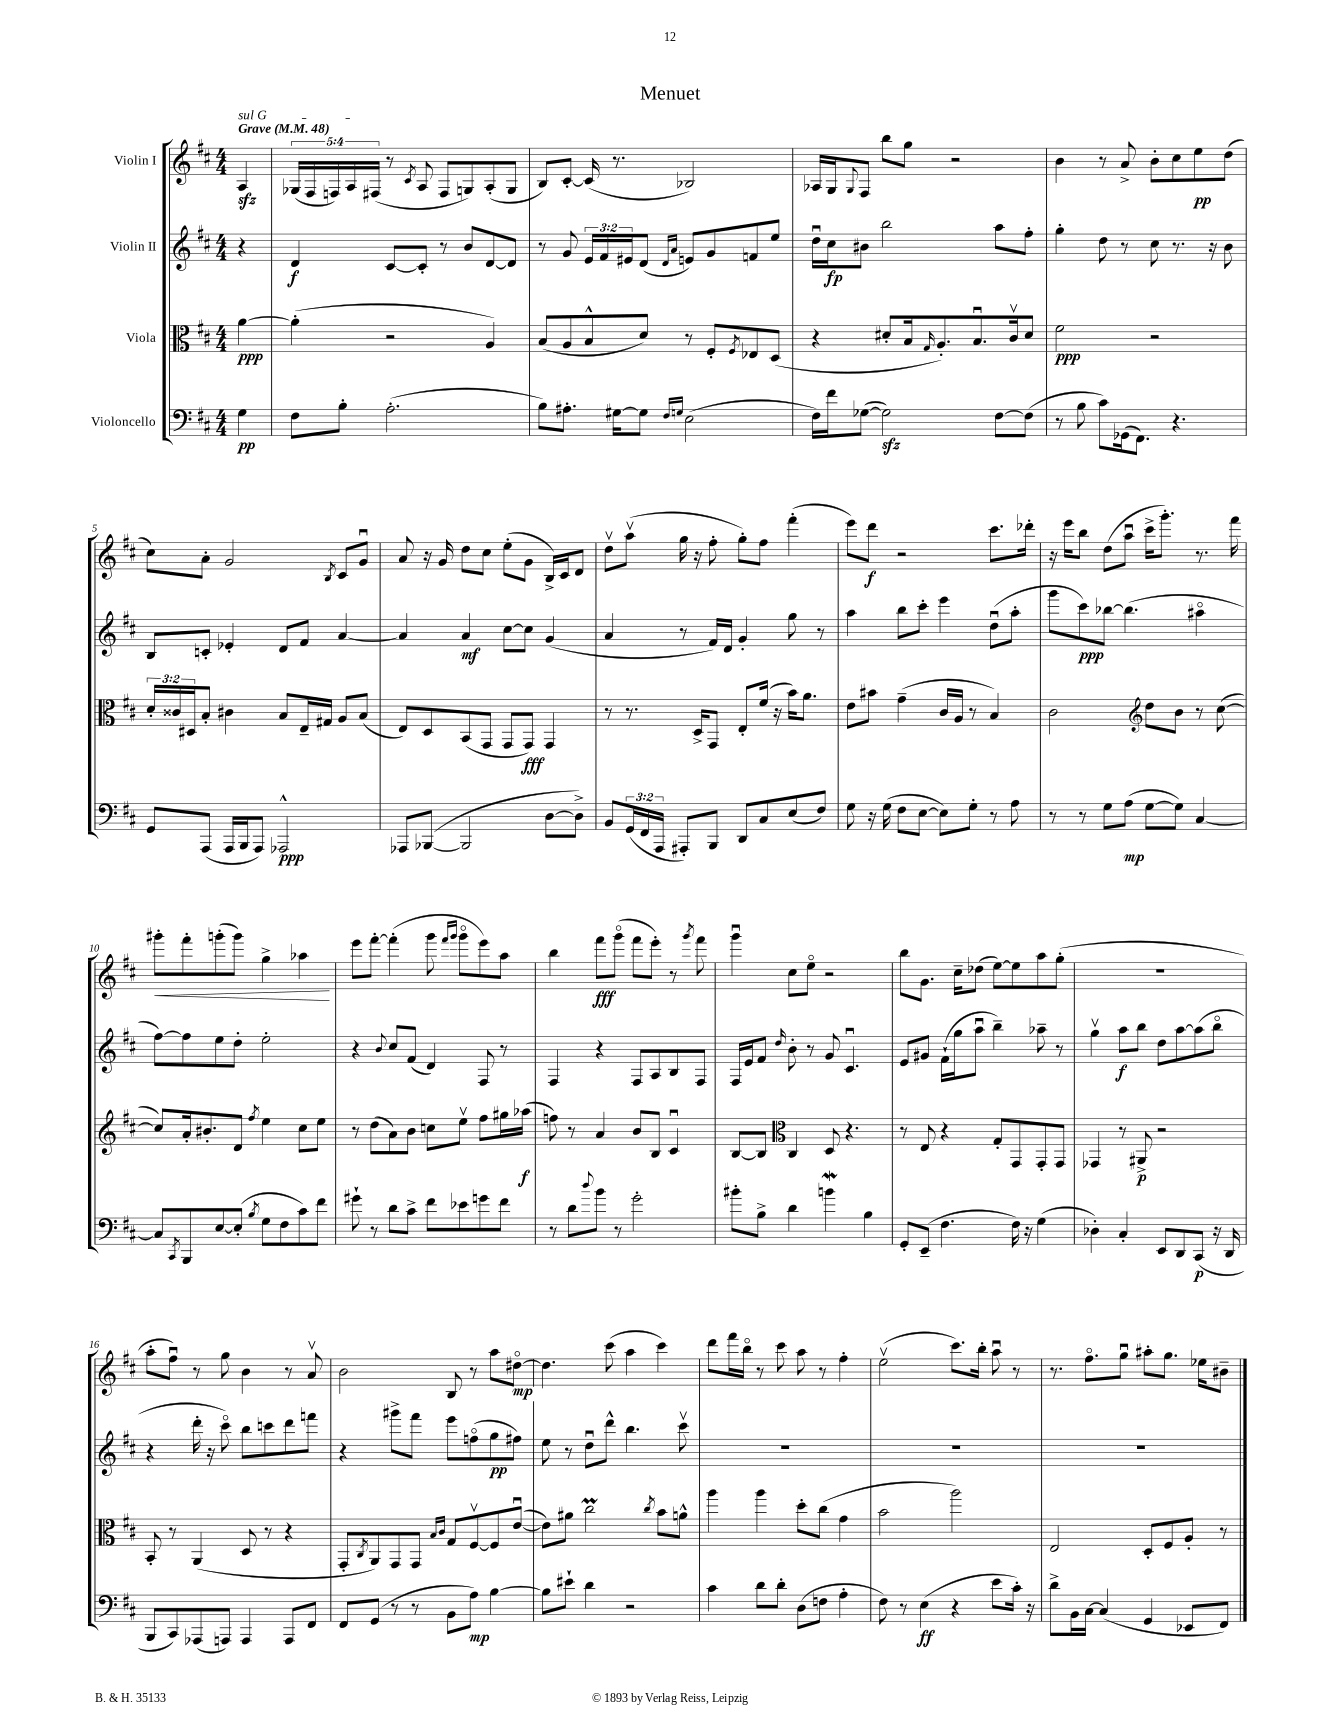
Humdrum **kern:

**kern	**dynam	**kern	**dynam	**kern	**dynam	**kern	**dynam
*part4	*part4	*part3	*part3	*part2	*part2	*part1	*part1
*staff4	*staff4	*staff3	*staff3	*staff2	*staff2	*staff1	*staff1
*I"Violoncello	*	*I"Viola	*	*I"Violin II	*	*I"Violin I	*
*clefF4	*	*clefC3	*	*clefG2	*	*clefG2	*
*k[f#c#]	*	*k[f#c#]	*	*k[f#c#]	*	*k[f#c#]	*
*M4/4	*	*M4/4	*	*M4/4	*	*M4/4	*
*MM48	*	*MM48	*	*MM48	*	*MM48	*
=	=	=	=	=	=	=	=
!	!	!	!	!	!	!LO:TX:a:B:t=Grave	!
!	!	!	!	!	!	!LO:TX:a:i:t=sul G	!
4G\	pp	[4a\	ppp	4r	.	4Azz/	.
=1	=1	=1	=1	=1	=1	=1	=1
8F#\L	.	(4a'\]	.	4d/	f	(20G-X/LL	.
.	.	.	.	.	.	20F#/	.
.	.	.	.	.	.	20Fn/)	.
8B'\J	.	.	.	.	.	.	.
.	.	.	.	.	.	20A/	.
.	.	.	.	.	.	(20F#X/JJ	.
(2.A'\	.	2r	.	[8c#/L	.	8r	.
.	.	.	.	.	.	8qc#/	.
.	.	.	.	8c#'/J]	.	8A/	.
.	.	.	.	8r	.	8F#/L	.
.	.	.	.	8b/L	.	8Gn/)	.
.	.	4A/)	.	[8d/	.	(8A'/	.
.	.	.	.	8d/J]	.	8G/J	.
=2	=2	=2	=2	=2	=2	=2	=2
8B\L)	.	(8B/L	.	8r	.	8B/L)	.
8.A#X'\J	.	8A/	.	8g/	.	[8c#'/J	.
.	.	8B^^/	.	24e/LL	.	(16c#/]	.
.	.	.	.	24f#/	.	.	.
[16G#X\KL	.	.	.	.	.	8.r	.
.	.	.	.	24e#X/J	.	.	.
8G#\J]	.	8d/J)	.	(8d/J	.	.	.
16qqF#/LL	.	.	.	16qqd/LL	.	.	.
16qqGn/JJ	.	.	.	16qqa/JJ	.	.	.
(2E\	.	8r	.	8en/L)	.	2B-X/)	.
.	.	8F#'/L	.	8g/	.	.	.
.	.	8qF#/	.	.	.	.	.
.	.	8E-X/	.	8fn/	.	.	.
.	.	(8D/J	.	8ee/J	.	.	.
=3	=3	=3	=3	=3	=3	=3	=3
16F#\LL)	.	4r	.	16ddu\LL	.	16A-X/LL	.
16f#\J	.	.	.	16cc#\J	fp	16G/J	.
.	.	.	.	.	.	8qqG/	.
([8G-X\J	.	.	.	8b#X\J	.	8F#/J	.
2G-zz\])	.	8d#X'/L	.	2bb\	.	8bb\L	.
.	.	16B/k	.	.	.	8gg\J	.
.	.	16qqG/	.	.	.	.	.
.	.	8.A'/)	.	.	.	.	.
.	.	.	.	.	.	2r	.
.	.	8.Bu/	.	.	.	.	.
[8F#\L	.	.	.	8aa\L	.	.	.
.	.	16c#v/k	.	.	.	.	.
(8F#\J]	.	8d#/J	.	8ff#'\J	.	.	.
=4	=4	=4	=4	=4	=4	=4	=4
8r	.	2f#\	ppp	4gg'\	.	4b\	.
8B\	.	.	.	.	.	.	.
8c#\L)	.	.	.	8dd\	.	8r	.
(16GG-X\k	.	.	.	8r	.	8a^/	.
8.FF#\J)	.	.	.	.	.	.	.
.	.	2r	.	8cc#\	.	8b'\L	.
4.r	.	.	.	8.r	.	8cc#\	.
.	.	.	.	.	.	8ee\	pp
.	.	.	.	16r	.	.	.
.	.	.	.	8b\	.	(8dd\J	.
!!LO:LB:g=z
=5	=5	=5	=5	=5	=5	=5	=5
8GG/L	.	24d'/LL	.	8B/L	.	8cc#\L)	.
.	.	24c##X/	.	.	.	.	.
.	.	24D#X/J	.	.	.	.	.
(8AAA/J	.	8B'/J	.	8cn'/J	.	8a'\J	.
16AAA/LL	.	4c#X\	.	4e-X'/	.	2g/	.
16BBB/J	.	.	.	.	.	.	.
8AAA/J)	.	.	.	.	.	.	.
2AAA-X^^/	ppp	8B/L	.	8d/L	.	.	.
.	.	16E~/L	.	8f#/J	.	.	.
.	.	16G#X/JJ	.	.	.	.	.
.	.	.	.	.	.	8qB/	.
.	.	8A/L	.	[4a/	.	8c#/L	.
.	.	(8B/J	.	.	.	8gu/J	.
=6	=6	=6	=6	=6	=6	=6	=6
8AAA-X/L	.	8E/L)	.	4a/]	.	8a/	.
([8BBB-X/J	.	8D/	.	.	.	16r	.
.	.	.	.	.	.	16g/	.
2BBB-/]	.	(8BB/	.	4a/	mf	8dd\L	.
.	.	8GG/J	.	.	.	8cc#\J	.
.	.	8GG/L	.	[8cc#\L	.	(8ee'\L	.
.	.	8GG/J)	fff	8cc#\J]	.	8g\J	.
[8D\L	.	4GG/	.	(4g/	.	16B^/LL)	.
.	.	.	.	.	.	16c#/J	.
8D^\J])	.	.	.	.	.	8d/J	.
=7	=7	=7	=7	=7	=7	=7	=7
8BB/L	.	8r	.	4a/	.	8ddv\L	.
(24GG/L	.	8.r	.	.	.	(8aav\J	.
24FF#/	.	.	.	.	.	.	.
24AAA/JJ	.	.	.	.	.	.	.
8AAA#X'/L)	.	.	.	8r	.	16gg\	.
.	.	16D^/KL	.	.	.	16r	.
8BBB/J	.	8GG/J	.	16f#/LL)	.	8ff#'\	.
.	.	.	.	16d/JJ	.	.	.
8DD/L	.	8E'/L	.	4g'/	.	8gg'\L)	.
8C#/	.	(16f#/Jk	.	.	.	8ff#\J	.
.	.	16r	.	.	.	.	.
(8E/	.	16b\KL)	.	8gg\	.	(4fff#'\	.
.	.	8.a\J	.	.	.	.	.
8F#/J)	.	.	.	8r	.	.	.
=8	=8	=8	=8	=8	=8	=8	=8
8G\	.	8e\L	.	4aa\	.	8eee\L)	.
16r	.	8b#X\J	.	.	.	8ddd\J	f
(16G\	.	.	.	.	.	.	.
8F#\L	.	(4g~\	.	8bb\L	.	2r	.
[8E\J	.	.	.	8ccc#'\J	.	.	.
8E\L])	.	16c#/LL	.	4eee\	.	.	.
.	.	16A/JJ	.	.	.	.	.
8G'\J	.	8r	.	.	.	.	.
8r	.	4B/)	.	(8ddu\L	.	8.ccc#\L	.
8A\	.	.	.	8aa'\J	.	.	.
.	.	.	.	.	.	16ddd-X'\Jk	.
=9	=9	=9	=9	=9	=9	=9	=9
8r	.	2c#\	.	8ggg\L	.	16r	.
.	.	.	.	.	.	16eee\KL	.
8r	.	.	.	8ccc#\)	ppp	8bb\J	.
8G\L	.	.	.	[8bb-X\J	.	(8dd\L	.
(8A\J	mp	.	.	(4.bb-\]	.	8aau\J	.
*	*	*clefG2	*	*	*	*	*
[8G\L	.	8dd\L	.	.	.	16ccc#^\KL	.
.	.	.	.	.	.	8.ggg'\J)	.
8G\J])	.	8b\J	.	.	.	.	.
[4C#/	.	8r	.	4aa#X\	.	8.r	.
.	.	([8cc#\	.	.	.	.	.
.	.	.	.	.	.	16fff#\	.
!!LO:LB:g=z
=10	=10	=10	=10	=10	=10	=10	=10
!	!	!	!	!	!	!	!LO:HP:b
8C#/L]	.	8cc#/L])	.	[8ff#\L)	.	8ggg#X'\L	<
8qCC#/	.	.	.	.	.	.	.
8BBB/	.	16a'/k	.	8ff#\]	.	8fff#'\	.
.	.	8.b#X'/	.	.	.	.	.
[8E/	.	.	.	8ee\	.	(8gggn'\	.
(8E'/J]	.	8d/J	.	8dd'\J	.	8ggg\J)	.
8qB/	.	8qff#/	.	.	.	.	.
8G\L	.	4ee\	.	2ee'\	.	4gg^\	.
8F#\	.	.	.	.	.	.	.
8c#\)	.	8cc#\L	.	.	.	4aa-X\	.
8f#\J	.	8ee\J	.	.	.	.	.
.	.	.	.	.	.	.	[
=11	=11	=11	=11	=11	=11	=11	=11
8g#X`\	.	8r	.	4r	.	8eee\L	.
8r	.	(8dd\L	.	.	.	[8fff#'\J	.
.	.	.	.	8qqb/	.	.	.
8d\L	.	8a\)	.	8cc#/L	.	(4fff#'\]	.
8c#^\J	.	8b\J	.	(8f#/J	.	.	.
8f#\L	.	8ccn\L	.	4d/)	.	8ggg\	.
.	.	.	.	.	.	16qqfff#/LL	.
.	.	.	.	.	.	16qqggg/JJ	.
8e-X\	.	8eev\J	.	.	.	8ggg\L	.
8gn\	.	8ff#\L	.	8F#/	.	8eee\)	.
8f#\J	.	16gg#X\L	.	8r	.	8aa\J	.
.	.	(16aa-X\JJ	f	.	.	.	.
=12	=12	=12	=12	=12	=12	=12	=12
8r	.	8ffn\)	.	4F#/	.	4bb\	.
8d\L	.	8r	.	.	.	.	.
8qqdd/	.	.	.	.	.	.	.
8b\J	.	4a/	.	4r	.	8fff#\L	fff
8r	.	.	.	.	.	(8ggg\J	.
2g'\	.	8b/L	.	8F#/L	.	8fff#\L	.
.	.	8B/J	.	8A/	.	8eee'\J)	.
.	.	4c#u/	.	8B/	.	8r	.
.	.	.	.	.	.	8qggg/	.
.	.	.	.	8F#/J	.	8fff#\	.
=13	=13	=13	=13	=13	=13	=13	=13
8b#X'\L	.	[8B/L	.	16F#/LL	.	4gggu\	.
.	.	.	.	16e/J	.	.	.
8B^\J	.	8B/J]	.	8f#/J	.	.	.
*	*	*clefC3	*	*	*	*	*
.	.	.	.	16qqdd/	.	.	.
4d\	.	4C#/	.	8b'\	.	8cc#\L	.
.	.	.	.	8r	.	8ee\J	.
4bnW\	.	8D/	.	8g/	.	2r	.
.	.	4.r	.	4.c#u/	.	.	.
4B\	.	.	.	.	.	.	.
=14	=14	=14	=14	=14	=14	=14	=14
8GG'/L	.	8r	.	8e/L	.	8bb\L	.
(8EE~/J	.	8E/	.	8g#X/J	.	8.g\J	.
4.F#\	.	4r	.	(16f#`\LL	.	.	.
.	.	.	.	16gg\J	.	16cc#~\KL	.
.	.	.	.	8aau\J	.	(8dd-X\J	.
.	.	8G'/L	.	4bb~\)	.	[8ee\L)	.
16F#\)	.	8GG/	.	.	.	8ee\]	.
16r	.	.	.	.	.	.	.
(4G\	.	8GG'/	.	8aa-X~\	.	8aa\	.
.	.	8GG/J	.	8r	.	(8gg'\J	.
=15	=15	=15	=15	=15	=15	=15	=15
4D-X'\)	.	4GG-X/	.	4ggv\	.	1r	.
4C#'/	.	8r	.	8aa\L	f	.	.
.	.	8AA#X^/	p	8bb\J	.	.	.
8EE/L	.	2r	.	8dd\L	.	.	.
8DD/	.	.	.	[8aa\	.	.	.
(8CC#/J	p	.	.	(8aa\]	.	.	.
16r	.	.	.	8bb\J	.	.	.
16DD/	.	.	.	.	.	.	.
!!LO:LB:g=z
=16	=16	=16	=16	=16	=16	=16	=16
8BBB/L	.	8BB'/	.	4r	.	8aa'\L	.
8CC#/)	.	8r	.	.	.	8ff#u\J)	.
(8AAA-X/	.	(4AA/	.	16ddd'\	.	8r	.
.	.	.	.	16r	.	.	.
8AAAn/J)	.	.	.	8ccc#\)	.	8gg\	.
4AAA/	.	8D/	.	8bb\L	.	4b\	.
.	.	8r	.	8cccn\	.	.	.
8AAA/L	.	4r	.	8ddd\	.	8r	.
8FF#/J	.	.	.	8fffn\J	.	8av/	.
=17	=17	=17	=17	=17	=17	=17	=17
8FF#/L	.	8GG'/L	.	4r	.	2b\	.
.	.	8qC#/	.	.	.	.	.
(8GG/J	.	8AA/)	.	.	.	.	.
8r	.	8GG/	.	8ggg#X^\L	.	.	.
8r	.	8GG/J	.	8fff#\J	.	.	.
.	.	16qqB/LL	.	.	.	.	.
.	.	16qqc#/JJ	.	.	.	.	.
8BB\L	.	8G/L	.	8eee\L	.	8B/	.
8A\J)	mp	[8F#v/	.	(8ffn\	.	8r	.
[4B\	.	8F#/]	.	8gg\	pp	8aa\L	.
.	.	([8eu/J	.	8ff#X\J)	.	[8dd#X\J	mp
=18	=18	=18	=18	=18	=18	=18	=18
8B\L]	.	8e\L])	.	8ee\	.	4.dd#\]	.
8e#X`\J	.	8a#X\J	.	8r	.	.	.
4d\	.	2cc#m\	.	8ddu\L	.	.	.
.	.	.	.	8ddd^^\J	.	(8ccc#\	.
2r	.	.	.	4.bb\	.	4aa\	.
.	.	8qcc#/	.	.	.	.	.
.	.	8b\L	.	.	.	4ccc#\)	.
.	.	8an^^\J	.	8ccc#v\	.	.	.
=19	=19	=19	=19	=19	=19	=19	=19
4c#\	.	4aa\	.	1r	.	8ddd\L	.
.	.	.	.	.	.	16fff#\L	.
.	.	.	.	.	.	16bb\JJ	.
8d\L	.	4aa\	.	.	.	8r	.
8d'\J	.	.	.	.	.	8ccc#\	.
(8D\L	.	8dd'\L	.	.	.	8aa\	.
8Fn\J	.	(8cc#\J	.	.	.	8r	.
4A'\	.	4g\	.	.	.	4ff#'\	.
=20	=20	=20	=20	=20	=20	=20	=20
8F#\)	.	2b\	.	1r	.	(2eev\	.
8r	.	.	.	.	.	.	.
(4E\	ff	.	.	.	.	.	.
4r	.	2aa\)	.	.	.	8.ccc#\L)	.
.	.	.	.	.	.	16bb'\Jk	.
8e\L	.	.	.	.	.	8aau\	.
16c#'\Jk)	.	.	.	.	.	8r	.
16r	.	.	.	.	.	.	.
=21	=21	=21	=21	=21	=21	=21	=21
8d^\L	.	2E/	.	1r	.	8.r	.
16BB\L	.	.	.	.	.	.	.
[16C#\JJ	.	.	.	.	.	8.ff#\L	.
(4C#/]	.	.	.	.	.	.	.
.	.	.	.	.	.	8ggu\J	.
4GG/	.	8D'/L	.	.	.	8aa#X'\L	.
.	.	8F#/	.	.	.	8.gg\J	.
8EE-X/L	.	8A'/J	.	.	.	.	.
.	.	.	.	.	.	16ee-X\KL	.
8FF#/J)	.	8r	.	.	.	8b#X~\J	.
==	==	==	==	==	==	==	==
*-	*-	*-	*-	*-	*-	*-	*-
